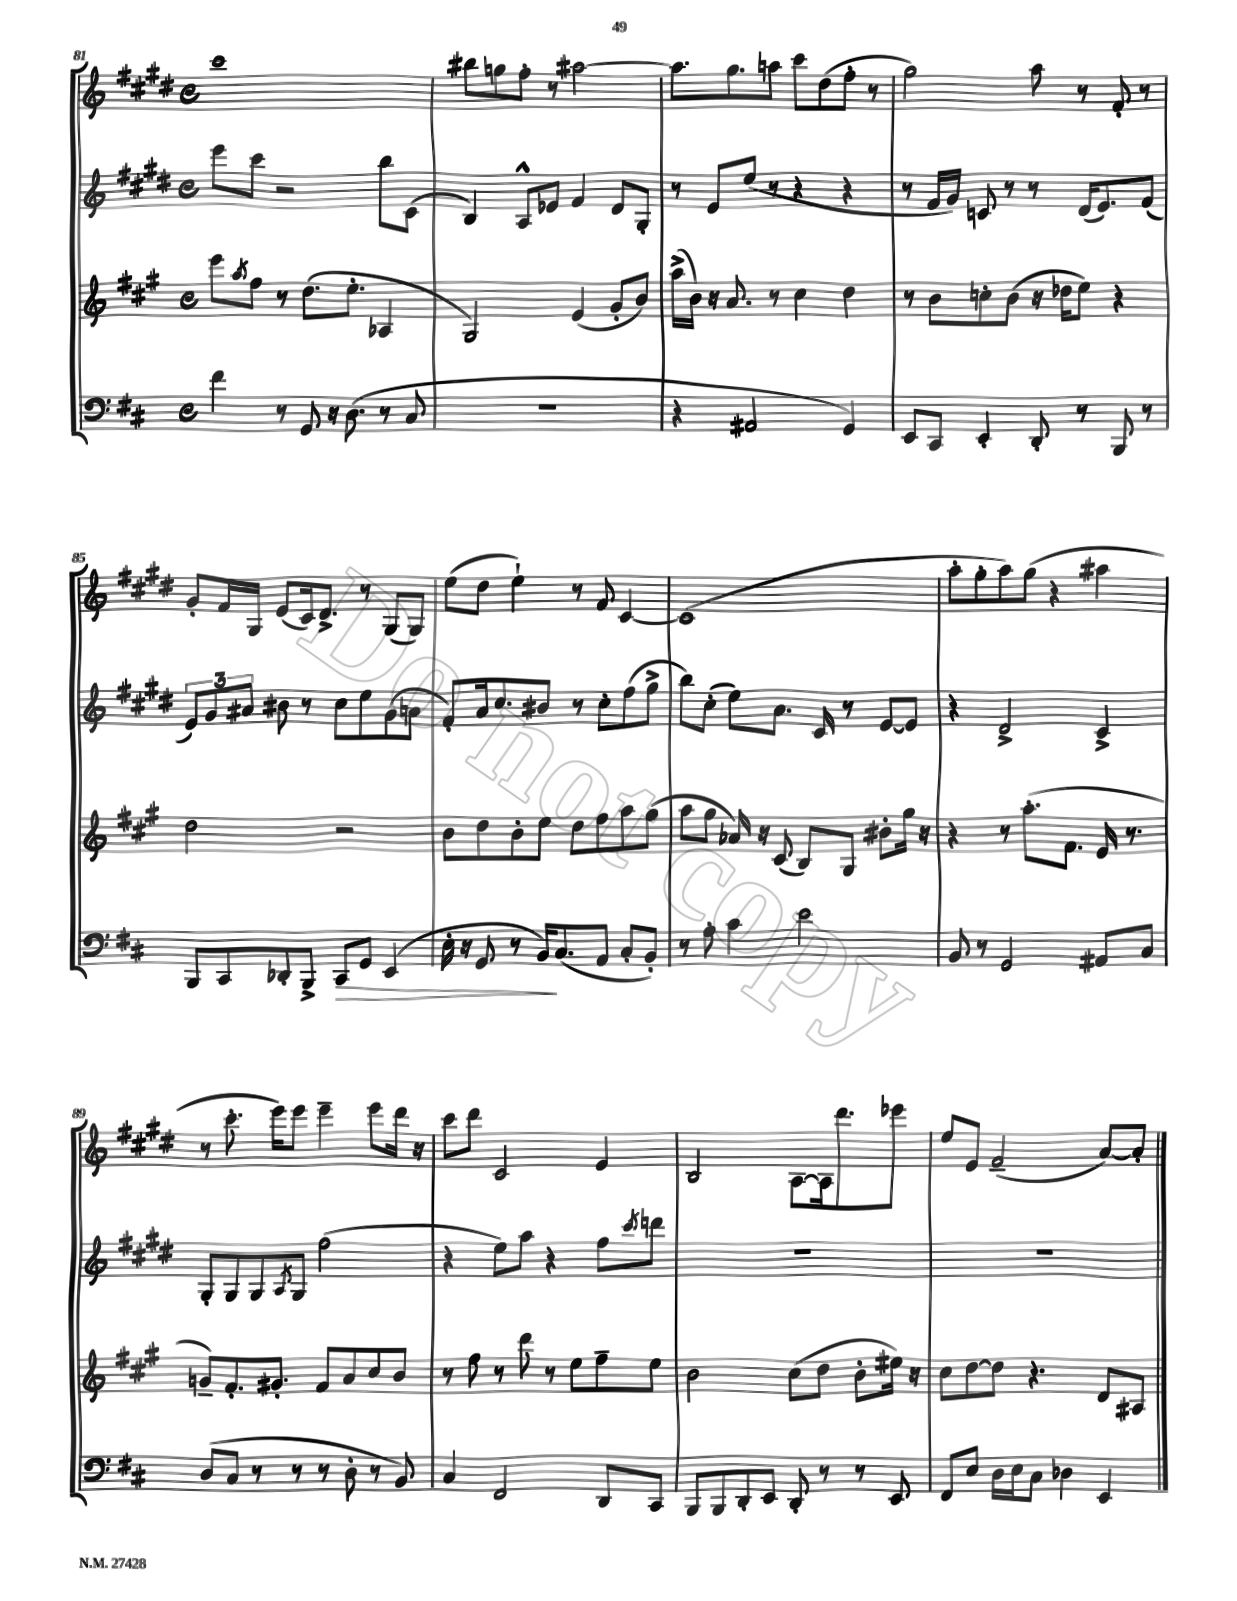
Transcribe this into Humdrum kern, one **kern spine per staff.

**kern	**kern	**kern	**kern
*staff4	*staff3	*staff2	*staff1
*clefF4	*clefG2	*clefG2	*clefG2
*k[f#c#]	*k[f#c#g#]	*k[f#c#g#d#]	*k[f#c#g#d#]
*M4/4	*M4/4	*M4/4	*M4/4
*met(c)	*met(c)	*met(c)	*met(c)
4f#\	8eee\L	8eee\L	1ccc#
.	8qaa/	.	.
.	8ff#\J	8ccc#\J	.
8r	8r	2r	.
8GG/	(8.dd\L	.	.
16r	.	.	.
(8.D\	8.ee'\J	.	.
8r	4A-/	8bb\L	.
8C#/	.	(8c#\J	.
=	=	=	=
1r	2G#/)	4B/)	8bb#\L
.	.	.	8gg\
.	.	8A^^/L	8ff#'\J
.	.	8e-/J	8r
.	(4e/	4f#/	[2aa#\
.	8g#'/L	8d#/L	.
.	8b/J)	8G#'/J	.
=	=	=	=
4r	(16aa^\LL	8r	8.aa#\]L
.	16b\JJ)	.	.
.	16r	8e/L	.
.	8.a/	.	8.gg#\
2AA#/	.	(8ee/J	.
.	8r	8r	8aa\J
.	4cc#\	4r	8ccc#\L
.	.	.	(8dd#\
4GG/)	4dd\	4r	8ff#'\J
.	.	.	8r
=	=	=	=
8EE/L	8r	8r	2gg#\)
8CC#/J	8b\L	16f#/LL	.
.	.	16g#/JJ)	.
4EE'/	8cc'\	8c/	.
.	(8b\J	8r	.
8DD'/	16r	8r	8aa\
.	16dd-\LK	.	.
8r	8ee\J)	(16d#/LK	8r
.	.	8.e/)	.
8BBB/	4r	.	8f#'/
8r	.	(8f#/J	8r
=	=	=	=
8BBB/L	2dd\	12e/L)	8g#'/L
.	.	12g#/	.
8CC#/	.	.	16f#/L
.	.	12a#/J	.
.	.	.	16G#/JJ
8DD-'/	.	8b#\	(8e/L
8BBB^/J	.	8r	16c#/k)
.	.	.	8.d#^/J
8CC#/L	2r	8cc#\L	.
8GG/J	.	8ee\	8r
(4EE/	.	(8g#\	(8G#/L
.	.	8a\J	8G#/J)
=	=	=	=
16E'\	8b\L	8f#'/L)	(8ee\L
16r	.	.	.
8GG/	8dd\	16a/k	8dd#\J
.	.	8.cc#/	.
8r	8b'\	.	4ee`\)
16BB/LK)	8ee\J	8b#/J	.
(8.C#/	.	.	.
.	8dd\L	8r	8r
8AA/J	8ff#\	8cc#'\L	8f#/
8C#'/L	8aa\	(8ff#\	[4c#/
8BB'/J)	(8gg#\J	8gg#^\J	.
=	=	=	=
8r	8aa\L	8bb\L)	(1c#]
8A'\	8gg#\J	(8cc#'\J	.
4c#\	16a-/)	8ee\L)	.
.	16r	.	.
.	(8c#/	8.a\J	.
2e\	8B/L)	.	.
.	.	16c#/	.
.	8G#/J	8r	.
.	8b#'\L	[8e/L	.
.	16gg#\Jk	8e/]J	.
.	16r	.	.
=	=	=	=
8BB/	4r	4r	8aa'\L
8r	.	.	8gg#'\
2GG/	8r	2d#^/	8aa\)
.	(8.aa'\L	.	(8gg#\J
.	.	.	4r
.	8.f#\J	.	.
8AA#/L	16e/	4c#^/	4aa#\
.	8.r	.	.
8C#/J	.	.	.
=	=	=	=
(8D/L	8g~/L)	8G#'/L	8r
8C#/J	8.f#'/	8G#/	8.ccc#'\
8r	.	8G#/	.
.	8.g#'/J	.	16eee\LK)
.	.	8qA/	.
8r	.	8G#/J	8eee\J
8r	8f#/L	(2ff#\	4eee~\
8D'\	8a/	.	.
8r	8cc#/	.	8eee\L
8BB/)	8b/J	.	16ddd#\Jk
.	.	.	16r
=	=	=	=
4C#/	8r	4r	8ccc#\L
.	8ff#\	.	8ddd#\J
2FF#/	8r	8ee\L)	2c#/
.	8ddd\	8aa\J	.
.	8r	4r	.
.	8ee\L	.	.
8DD/L	8ff#~\	8ff#\L	4e/
.	.	8qccc#/	.
8CC#/J	8ee\J	8ddd\J	.
=	=	=	=
8BBB/L	2b\	1r	2B/
8BBB/	.	.	.
8DD'/	.	.	.
8EE/J	.	.	.
8DD'/	(8cc#\L	.	[8A\L
8r	8dd\J	.	16A\]k
.	.	.	8.ddd#\
8r	8b'\L	.	.
8EE/	16ee#\Jk)	.	8eee-\J
.	16r	.	.
=	=	=	=
8FF#/L	8cc#\L	1r	8ee/L
8E/J	[8dd\	.	8e/J
16D\LL	8dd\]J	.	(2f#~/
16E\J	.	.	.
8C#\J	4.r	.	.
4D-\	.	.	.
4EE/	8d/L	.	[8a/L)
.	8A#/J	.	8a'/]J
==	==	==	==
*-	*-	*-	*-
